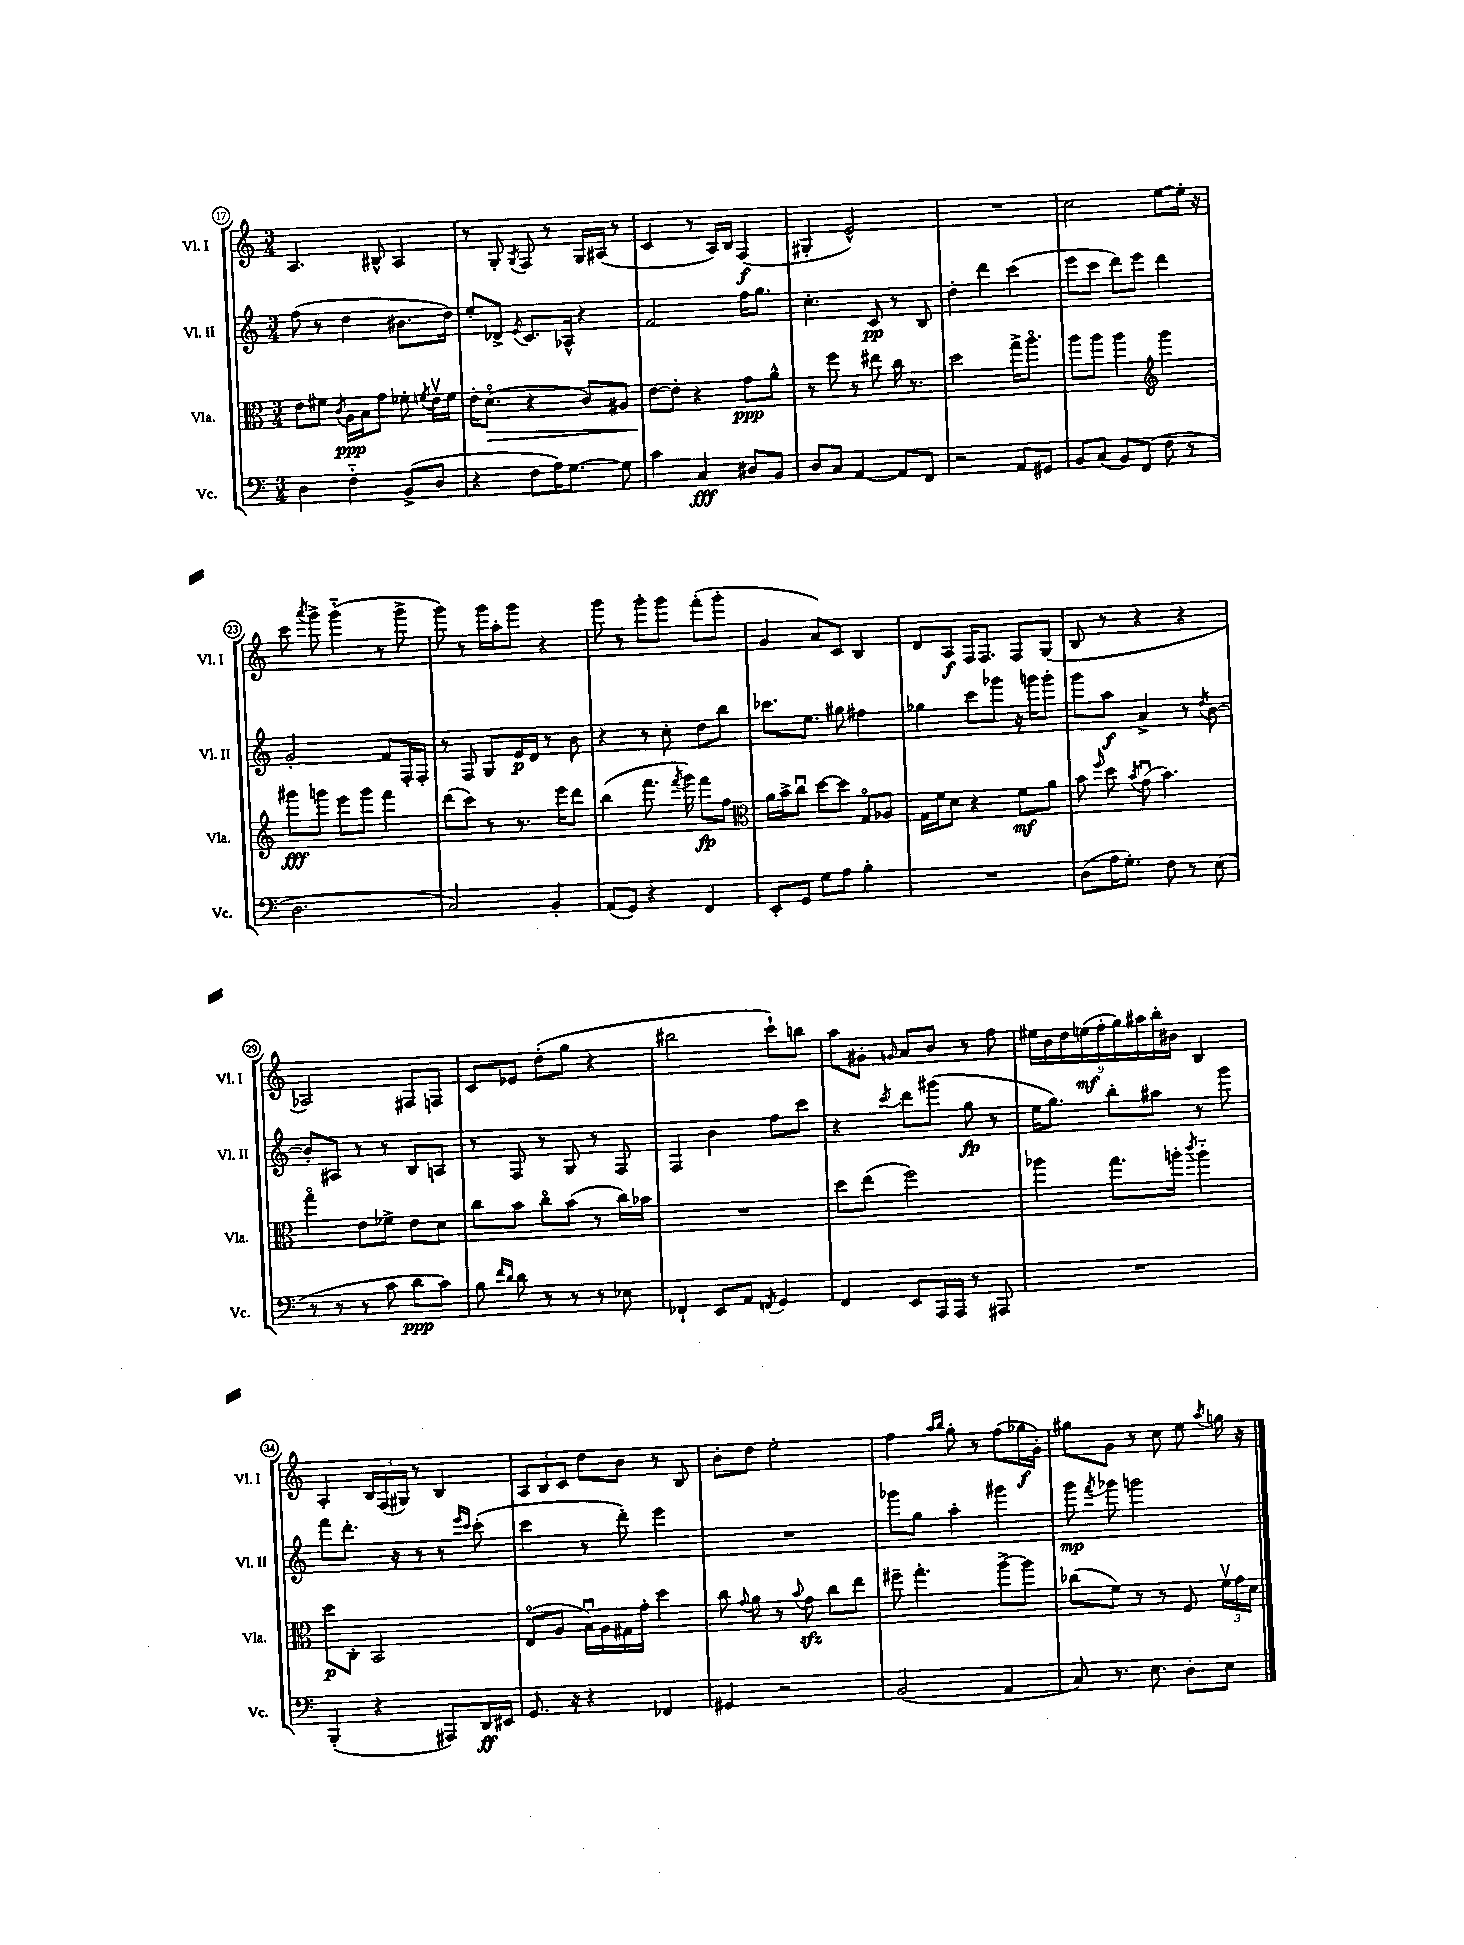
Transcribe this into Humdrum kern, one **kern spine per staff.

**kern	**kern	**kern	**kern
*staff4	*staff3	*staff2	*staff1
*clefF4	*clefC3	*clefG2	*clefG2
*k[]	*k[]	*k[]	*k[]
*M3/4	*M3/4	*M3/4	*M3/4
4D	8e	(8ff	4.A
.	8f#	8r	.
.	8qc	.	.
4F'~	16A	4dd	.
.	16B	.	.
.	8g	.	8B#^^
(8BB^	8f-'	8.b#	4A
.	8qf	.	.
8D	16ev	.	.
.	16f	16dd)	.
=	=	=	=
4r	16e'	8ee'	8r
.	(8.do	.	.
.	.	8d-^	8G'
.	.	8qe	8qG
8F	4r	8.c	8F
16A)	.	.	8r
[8.G	.	16A-^^	.
.	8c)	4r	16G
.	.	.	(16A#
8G]	8A#	.	8r
=	=	=	=
4c	[8e	2f	4c
.	8e']	.	.
4C	4r	.	8r
.	.	.	16A)
.	.	.	16B
8D#	8g	16ff	(4F
.	.	8.gg	.
8BB	8a^^	.	.
=	=	=	=
8D	8r	4.cc'	4G#'
8C	8ff	.	.
[4AA	8r	.	2e^^)
.	8ee#	8c	.
8AA]	16cc	8r	.
.	8.r	.	.
8FF	.	8B	.
=	=	=	=
2r	2dd	4dd'	2.r
.	.	4ddd	.
8AA	16gg^	(4ccc	.
.	8.aao	.	.
8GG#	.	.	.
=	=	=	=
8BB	8aa	8eee	2cc
(8C	8aa	8ccc	.
8BB)	4aa	8ddd)	.
(8FF	.	8eee	.
*	*clefG2	*	*
8F	4ggg	4ddd	[8ee
8r	.	.	16ee']
.	.	.	16r
=	=	=	=
2.D	8ggg#	2g'	8ccc
.	.	.	8qaaa
.	8ggg	.	8ggg^
.	8eee	.	(4ggg'~
.	8ggg	.	.
.	4fff	8f	8r
.	.	16F'	8ggg^
.	.	16F'	.
=	=	=	=
2C)	(8ddd	8r	8ggg)
.	8ccc)	8F	8r
.	8r	8G	16ggg
.	.	.	16aa'
.	8.r	16e	8ggg
.	.	16d	.
4BB'	.	8r	4r
.	16eee	.	.
.	8ddd	8b	.
=	=	=	=
(8AA	(4bb	4r	8ggg
8GG)	.	.	8r
4r	8.fff	8r	8ggg'
.	.	8cc'	8ggg
.	8qfff	.	.
.	16ggg)	.	.
4FF	8fff	8dd	(8fff'
.	8ff	8bb	8ggg'
=	=	=	=
*	*clefC3	*	*
8EE'	16a	8.ccc-	4g
.	16b^	.	.
8GG	8ccu	.	.
.	.	8.ee	.
8G	[8dd	.	8a)
8A	8dd]	8gg#	8c
4B'	8Go	4ff#	4B
.	8A-	.	.
=	=	=	=
2.r	16G	4gg-	8d
.	16f	.	.
.	8d	.	8A
.	4r	8ccc	16F
.	.	.	8.F
.	.	8ggg-	.
.	8f	16r	8F
.	.	16ggg	.
.	8a	8ggg'	(8G
=	=	=	=
(8D	8b	8ggg	8B
.	16qqff	.	.
16A	8dd	8aa	8r
8.G')	.	.	.
.	8qb	.	.
.	(8gu	4a^	4r
8F	4.b)	.	.
8r	.	8r	4r
.	.	8qdd	.
(8E	.	[8b	.
=	=	=	=
8r	4ggo	8b']	2A-)
8r	.	8A#	.
8r	8e	8r	.
8c	8f-^	8r	.
8d	8e	8B	8F#
8c)	8d	8A	8F
=	=	=	=
8B	8cc	8r	8c
16qqf	.	.	.
16qqd	.	.	.
8d	8b	8F	8e-
8r	8cco	8r	(8dd'
8r	(8b	8G	8gg
8r	8r	8r	4r
8E-	16cc)	8F	.
.	16b-	.	.
=	=	=	=
4FF-`	2.r	4F	2bb#
8EE	.	4b	.
8AA	.	.	.
8qFF	.	.	.
4GG	.	8ff	8ccc`)
.	.	8ccc	8bb
=	=	=	=
4FF	8dd	4r	8aa
.	(8ee	.	8g#'
.	.	8qccc	16qqg
8EE	2ff)	8ddd	8a
16AAA	.	(8ggg#	8b
16AAA	.	.	.
8r	.	8gg	8r
8AAA#	.	8r	8ff
=	=	=	=
2.r	4aa-	16ee	18ee#
.	.	.	18b
.	.	8.gg)	.
.	.	.	18dd
.	.	.	(18ee
.	.	.	18ff'
.	8.gg	8bb'	.
.	.	.	18gg)
.	.	.	18aa#
.	.	8aa#	.
.	.	.	18bb'
.	16aa'	.	.
.	.	.	18b#
.	8qccc	.	.
.	4aa'~	8r	4B
.	.	8ggg	.
=	=	=	=
(4BBB'	8dd	8fff	4A'
.	8C'	8.ddd'	.
4r	2BB	.	24B
.	.	.	(24F
.	.	16r	.
.	.	.	24G#)
.	.	8r	8r
8AAA#)	.	8r	4B
.	.	16qqeee	.
.	.	16qqccc	.
16DD	.	(8ccc'	.
16EE#	.	.	.
=	=	=	=
8.GG	(8Eo	4ccc	12A
.	.	.	12B
.	8A	.	.
.	.	.	12c
16r	.	.	.
4r	16Bu)	8r	8dd
.	16A	.	.
.	16G#	8ddd')	8b
.	16g'	.	.
4FF-	4dd	4eee	8r
.	.	.	8B
=	=	=	=
4GG#	8cc	2.r	8b'
.	8qqg	.	.
.	8a	.	8dd
2r	8r	.	2ee'
.	8qqb	.	.
.	8g	.	.
.	8cc	.	.
.	8ee	.	.
=	=	=	=
(2BB	8ff#~	8ggg-	4ff
.	4.gg'	8gg	.
.	.	.	16qqaa
.	.	.	16qqbb
.	.	4aa'	8gg'
.	.	.	8r
4AA	[8aa^	4ggg#	(8ff
.	8aa]	.	16gg-
.	.	.	16g')
=	=	=	=
8C)	(8cc-	8ggg	8gg#
.	.	8qfff	.
8.r	8f)	8ggg-	8g
.	8r	2ggg	8r
8.E	.	.	.
.	8r	.	8cc
8D'	8F	.	8ee
.	.	.	8qaa
8E	24fv	.	16gg
.	24g	.	.
.	.	.	16r
.	24d	.	.
==	==	==	==
*-	*-	*-	*-
